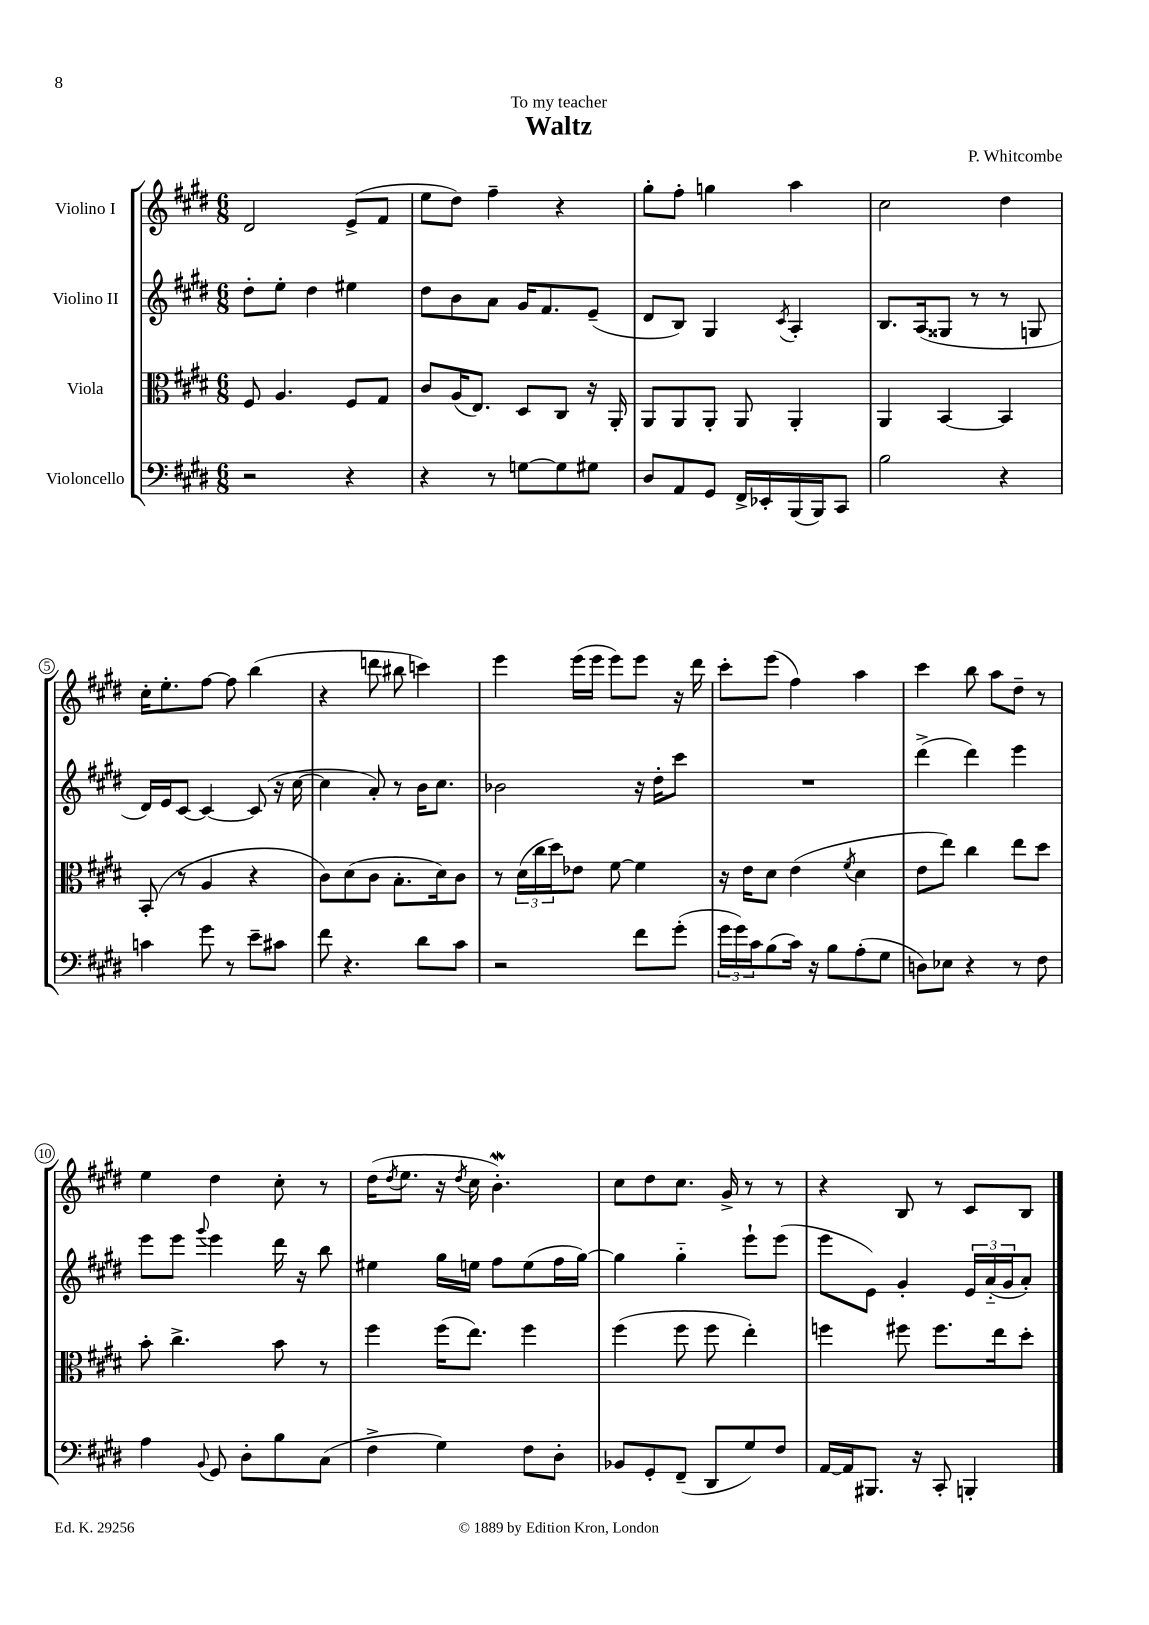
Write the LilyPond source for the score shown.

\header { title = "Waltz" composer = "P. Whitcombe" dedication = "To my teacher" }
<<
\new StaffGroup <<
\new Staff = "s0" \with { instrumentName = "Violino I" } {
    \clef treble \key e \major \numericTimeSignature \time 6/8
    dis'2 e'8->( fis'8 |
    e''8 dis''8) fis''4-- r4 |
    gis''8-. fis''8-. g''4 a''4 |
    cis''2 dis''4 |
    cis''16-. e''8.-. fis''8~ fis''8 b''4( |
    r4 d'''8 bis''8 c'''4) |
    e'''4 e'''16( e'''16 e'''8) e'''8 r16 dis'''16 |
    cis'''8-. e'''8( fis''4) a''4 |
    cis'''4 b''8 a''8 dis''8-- r8 |
    e''4 dis''4 cis''8-. r8 |
    dis''16( \acciaccatura { dis''8 } e''8. r16 \acciaccatura { dis''8 } cis''16 b'4.-.\mordent) |
    cis''8 dis''8 cis''8. gis'16-> r8 r8 |
    r4 b8 r8 cis'8 b8 \bar "|." |
}
\new Staff = "s1" \with { instrumentName = "Violino II" } {
    \clef treble \key e \major \numericTimeSignature \time 6/8
    dis''8-. e''8-. dis''4 eis''4 |
    dis''8 b'8 a'8 gis'16 fis'8. e'8--( |
    dis'8 b8) gis4 \acciaccatura { cis'8 } a4-. |
    b8. a16( gisis8 r8 r8 g8 |
    dis'16) e'16 cis'8~ cis'4~ cis'8( r16 cis''16~ |
    cis''4 a'8-.) r8 b'16 cis''8. |
    bes'2 r16 dis''16-. cis'''8 |
    R2. |
    dis'''4->( dis'''4) e'''4 |
    e'''8 e'''8 \appoggiatura { gis'''8 } e'''4 dis'''16 r16 b''8 |
    eis''4 gis''16 e''16 fis''8 e''8( fis''16 gis''16~) |
    gis''4 gis''4-_ e'''8-! e'''8( |
    e'''8 e'8) gis'4-. \tuplet 3/2 { e'16 a'16-_( gis'16 } a'8-.) \bar "|." |
}
\new Staff = "s2" \with { instrumentName = "Viola" } {
    \clef alto \key e \major \numericTimeSignature \time 6/8
    fis8 a4. fis8 gis8 |
    cis'8 a16( e8.) dis8 cis8 r16 a,16-. |
    a,8 a,8 a,8-. a,8 a,4-. |
    a,4 b,4~ b,4 |
    b,8-.( r8 a4 r4 |
    cis'8) dis'8( cis'8 b8.-. dis'16) cis'8 |
    r8 \tuplet 3/2 { dis'16( cis''16 dis''16) } ees'8 fis'8~ fis'4 |
    r16 e'16 dis'8 e'4( \acciaccatura { fis'8 } dis'4 |
    e'8 e''8) cis''4 e''8 dis''8 |
    b'8-. cis''4.-> b'8 r8 |
    fis''4 fis''16( e''8.) fis''4 |
    fis''4( fis''8 fis''8 e''4-.) |
    f''4 fis''8 fis''8. e''16 dis''8-. \bar "|." |
}
\new Staff = "s3" \with { instrumentName = "Violoncello" } {
    \clef bass \key e \major \numericTimeSignature \time 6/8
    r2 r4 |
    r4 r8 g8~ g8 gis8 |
    dis8 a,8 gis,8 fis,16-> ees,16-. b,,16( b,,16) cis,8 |
    b2 r4 |
    c'4 gis'8 r8 e'8-- cis'8 |
    fis'8 r4. dis'8 cis'8 |
    r2 fis'8 gis'8-.( |
    \tuplet 3/2 { gis'16 gis'16) cis'16 } b8( cis'16) r16 b8 a8-.( gis8 |
    d8) ees8 r4 r8 fis8 |
    a4 \appoggiatura { b,8 } gis,8 dis8-. b8 cis8( |
    fis4-> gis4) fis8 dis8-. |
    bes,8 gis,8-. fis,8--( dis,8 gis8) fis8 |
    a,16~ a,16 bis,,8. r16 cis,8-. b,,4-. \bar "|." |
}
>>
>>
\layout { \context { \Score \override BarNumber.stencil = #(make-stencil-circler 0.1 0.3 ly:text-interface::print) } }
